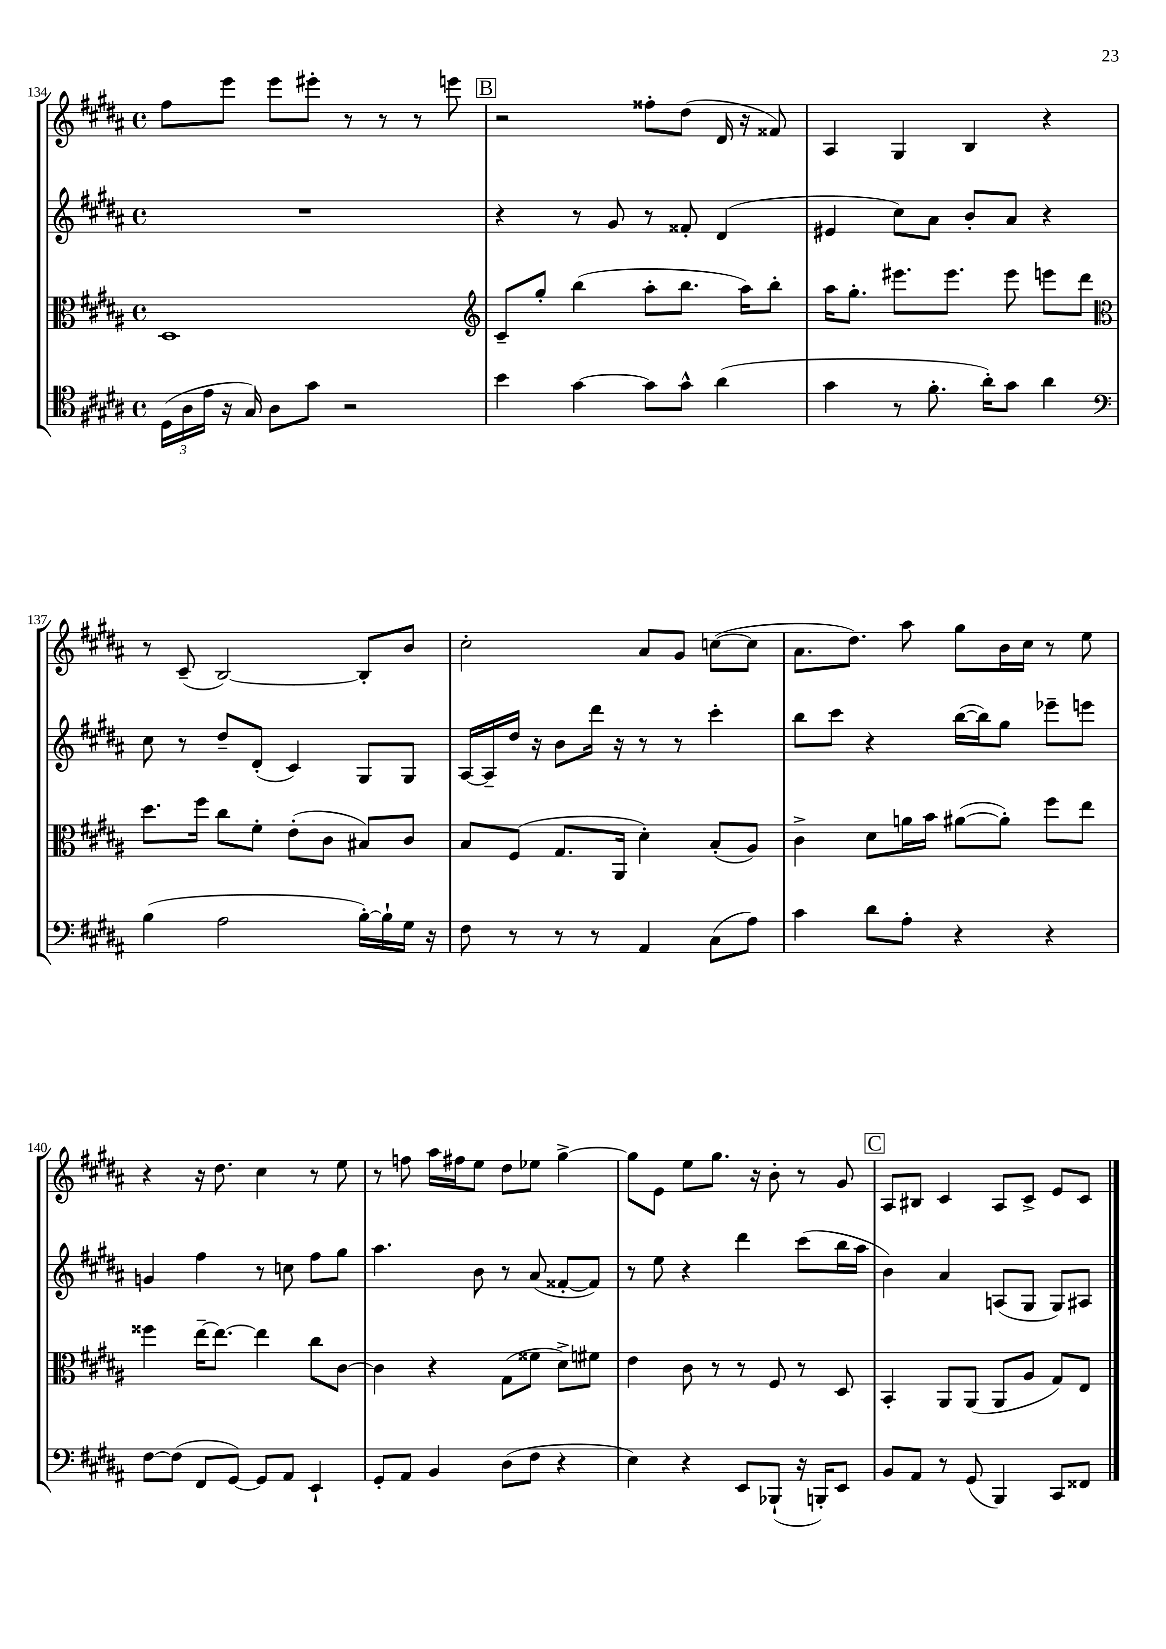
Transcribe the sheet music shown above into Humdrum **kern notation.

**kern	**kern	**kern	**kern
*part4	*part3	*part2	*part1
*staff4	*staff3	*staff2	*staff1
*clefC4	*clefC3	*clefG2	*clefG2
*k[f#c#g#d#a#]	*k[f#c#g#d#a#]	*k[f#c#g#d#a#]	*k[f#c#g#d#a#]
*M4/4	*M4/4	*M4/4	*M4/4
*met(c)	*met(c)	*met(c)	*met(c)
=134	=134	=134	=134
(24D#\LL	1D#	1r	8ff#\L
24A#\	.	.	.
24e\JJ	.	.	.
16r	.	.	8eee\J
16G#/)	.	.	.
8A#\L	.	.	8eee\L
8g#\J	.	.	8eee#X'\J
2r	.	.	8r
.	.	.	8r
.	.	.	8r
.	.	.	8eeen\
!!LO:REH:place=s1:t=B
=135	=135	=135	=135
*	*clefG2	*	*
4b\	8c#~/L	4r	2r
.	8gg#'/J	.	.
[4g#\	(4bb\	8r	.
.	.	8g#/	.
8g#\L]	8aa#'\L	8r	8ff##X'\L
8g#^^\J	8.bb\J	8f##X'/	(8dd#\J
(4a#\	.	(4d#/	16d#/
.	16aa#\KL)	.	16r
.	8bb'\J	.	8f##X/)
=136	=136	=136	=136
4g#\	16aa#\KL	4e#X/	4A#/
.	8.gg#'\J	.	.
8r	8.eee#X\L	8cc#\L)	4G#/
8.f#'\	.	8a#\J	.
.	8.eee#\J	.	.
.	.	8b'/L	4B/
16a#'\KL)	.	.	.
8g#\J	8eee#\	8a#/J	.
4a#\	8eeen\L	4r	4r
.	8ddd#\J	.	.
!!LO:LB:g=z
=137	=137	=137	=137
*clefF4	*clefC3	*	*
(4B\	8.dd#\L	8cc#\	8r
.	.	8r	(8c#~/
.	16ff#\Jk	.	.
2A#\	8cc#\L	8dd#~/L	[2B/)
.	8f#'\J	(8d#'/J	.
.	(8e'\L	4c#/)	.
.	8c#\J	.	.
[16B'\LL)	8B#X/L)	8G#/L	8B'/L]
16B`\]	.	.	.
16G#\JJ	8c#/J	8G#/J	8b/J
16r	.	.	.
=138	=138	=138	=138
8F#\	8B/L	[16A#/LL	2cc#'\
.	.	16A#~/]	.
8r	(8F#/J	16dd#/JJ	.
.	.	16r	.
8r	8.G#/L	8b\L	.
8r	.	16ddd#\Jk	.
.	16AA#/Jk	16r	.
4AA#/	4d#'\)	8r	8a#/L
.	.	8r	8g#/J
(8C#\L	(8B'/L	4ccc#'\	([8ccn\L
8A#\J)	8A#/J)	.	8cc\J]
=139	=139	=139	=139
4c#\	4c#^\	8bb\L	8.a#\L
.	.	8ccc#\J	.
.	.	.	8.dd#\J)
8d#\L	8d#\L	4r	.
8A#'\J	16an\L	.	8aa#\
.	16b\JJ	.	.
4r	([8a#X\L	([16bb\LL	8gg#\L
.	.	16bb\J])	.
.	8a#'\J])	8gg#\J	16b\L
.	.	.	16cc#\JJ
4r	8ff#\L	8eee-X~\L	8r
.	8ee\J	8eeen\J	8ee\
!!LO:LB:g=z
=140	=140	=140	=140
[8F#\L	4ff##X\	4gn/	4r
(8F#\J]	.	.	.
8FF#/L	[16ee~\KL	4ff#\	16r
.	8.ee\J_	.	8.dd#\
[8GG#/J)	.	.	.
8GG#/L]	4ee\]	8r	4cc#\
8AA#/J	.	8ccn\	.
4EE`/	8cc#\L	8ff#\L	8r
.	[8c#\J	8gg#\J	8ee\
=141	=141	=141	=141
8GG#'/L	4c#\]	4.aa#\	8r
8AA#/J	.	.	8ffn\
4BB/	4r	.	16aa#\LL
.	.	.	16ff#X\J
.	.	8b\	8ee\J
(8D#\L	(8G#\L	8r	8dd#\L
8F#\J	8f##X\J	(8a#/	8ee-X\J
4r	8d#^\L)	[8f##X'/L	[4gg#^\
.	8f#X\J	8f##/J])	.
=142	=142	=142	=142
4E\)	4e\	8r	8gg#\L]
.	.	8ee\	8e\J
4r	8c#\	4r	8ee\L
.	8r	.	8.gg#\J
8EE/L	8r	4ddd#\	.
.	.	.	16r
(8BBB-X`/J	8F#/	.	8b'\
16r	8r	(8ccc#\L	8r
16BBBn'/KL)	.	.	.
8EE/J	8D#/	16bb\L	8g#/
.	.	16aa#\JJ	.
!!LO:REH:place=s1:t=C
=143	=143	=143	=143
8BB/L	4BB'/	4b\)	8A#/L
8AA#/J	.	.	8B#X/J
8r	8AA#/L	4a#/	4c#/
(8GG#/	(8AA#/J	.	.
4BBB/)	8AA#/L	(8An/L	8A#/L
.	8A#/J	8G#/J	8c#^/J
8CC#/L	8G#/L)	8G#/L)	8e/L
8FF##X/J	8E/J	8A#X/J	8c#/J
==	==	==	==
*-	*-	*-	*-
